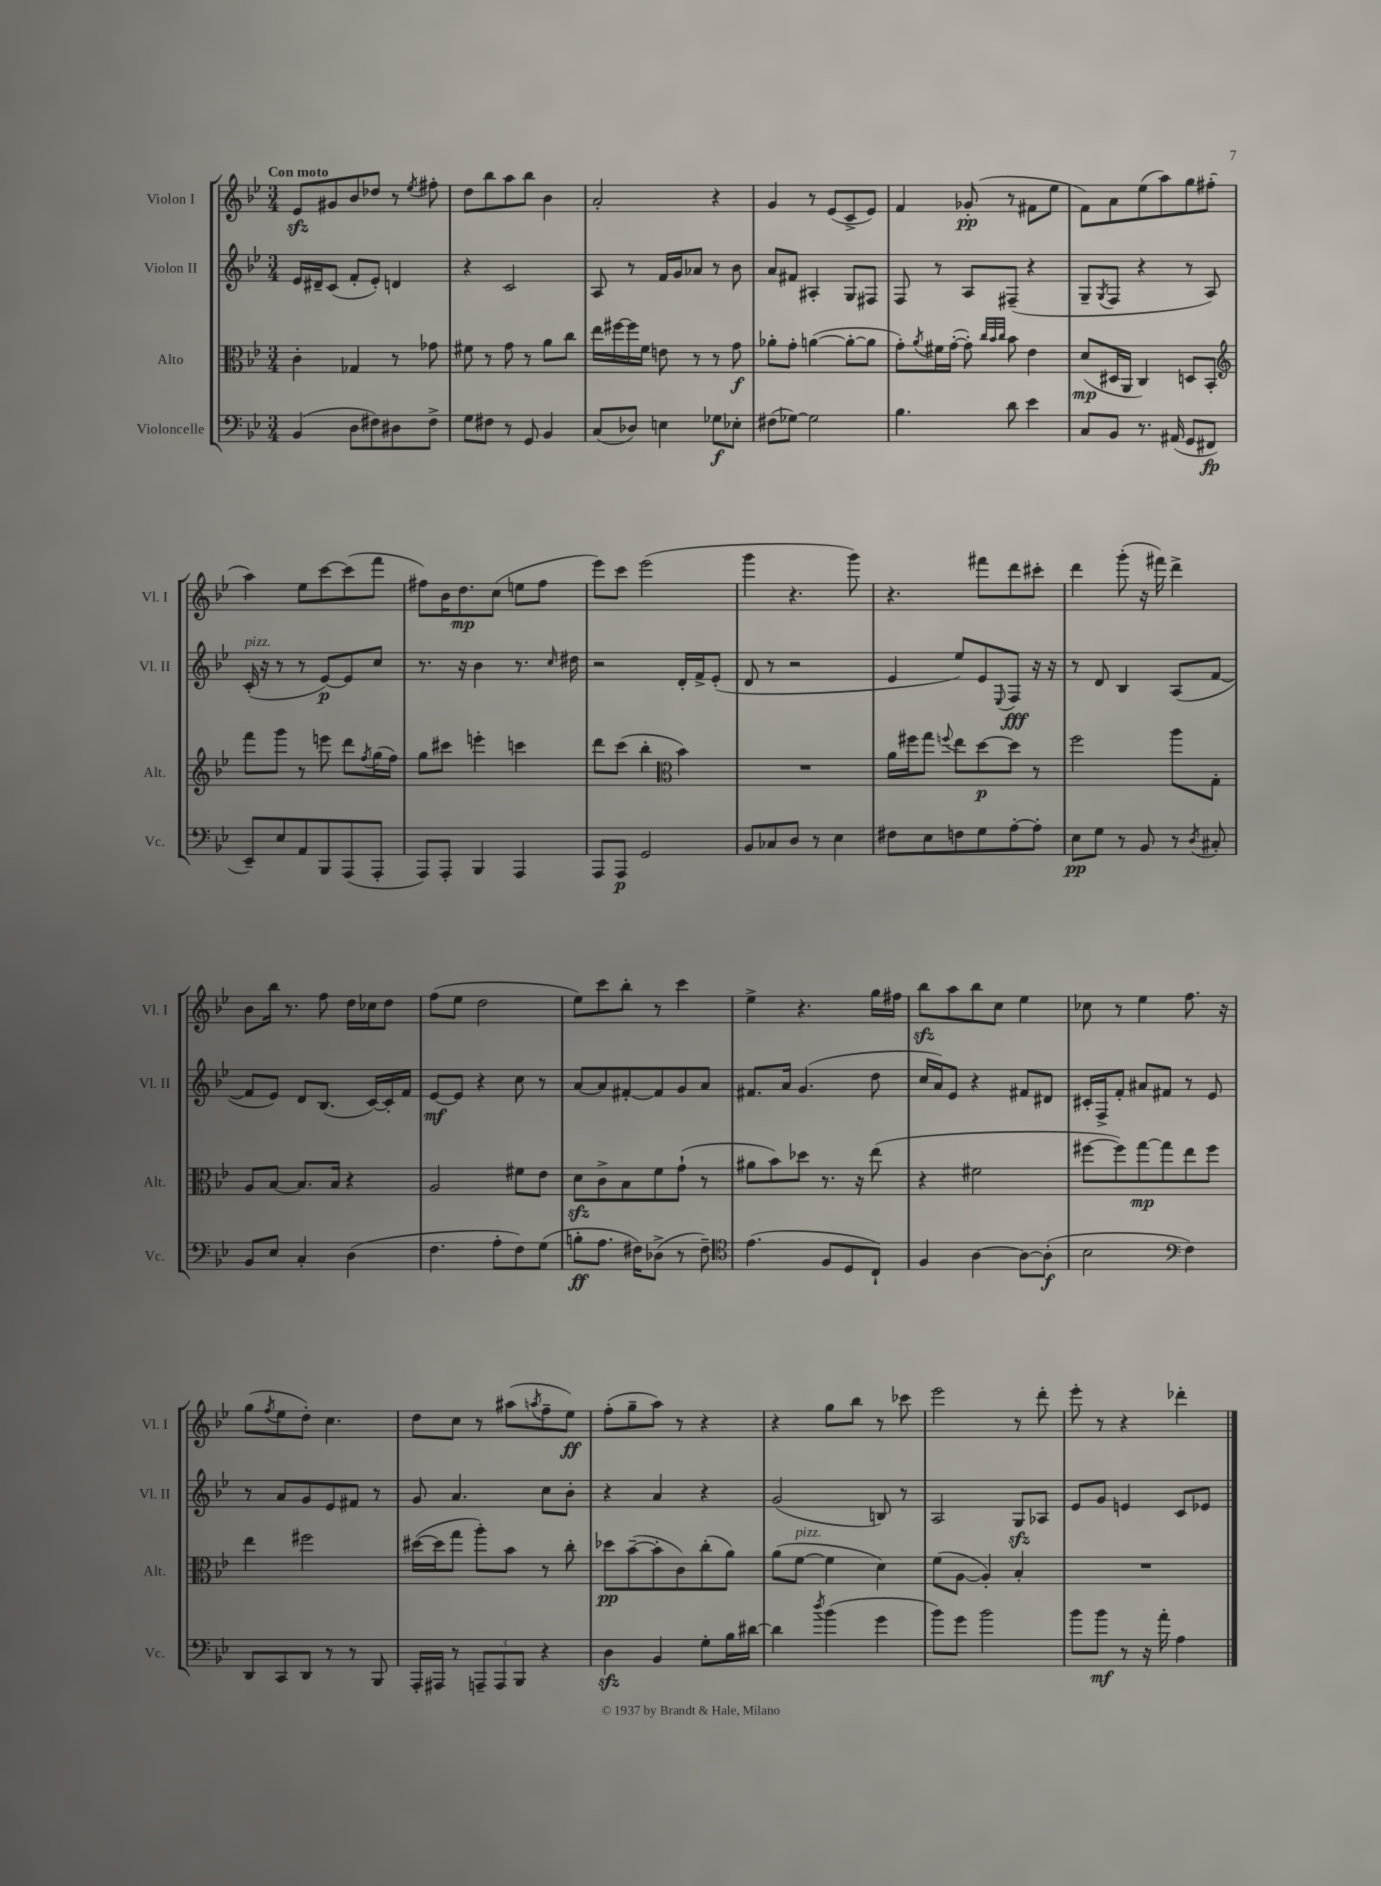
<<
\new StaffGroup <<
\new Staff = "s0" \with { instrumentName = "Violon I" shortInstrumentName = "Vl. I" } {
    \clef treble \key bes \major \numericTimeSignature \time 3/4 \tempo "Con moto"
    ees'8\sfz gis'8 bes'8 des''8 r8 \acciaccatura { ees''8 } fis''8-. |
    d''8 bes''8 a''8 bes''8 bes'4 |
    a'2-. r4 |
    g'4 r8 ees'8( c'8-> ees'8) |
    f'4 ges'8-.\pp( r8 fis'8 ees''8 |
    f'8) a'8 ees''8( a''8) g''8 fis''8-.( |
    a''4) ees''8 c'''8~ c'''8( f'''8 |
    fis''8) bes'16 d''8.\mp c''8( e''8 fis''8 |
    ees'''8) c'''8 ees'''2( |
    g'''4 r4. g'''8) |
    r4. fis'''8 d'''8 cis'''8-. |
    d'''4 g'''8-.( r16 fis'''16) d'''4-> |
    bes'8 bes''16 r8. f''8 d''16 ces''16 d''8 |
    f''8( ees''8 d''2 |
    ees''8) c'''8 bes''8-. r8 c'''4 |
    ees''4-> r4. g''16 fis''16 |
    bes''8\sfz a''8 bes''8 c''8 ees''4 |
    ces''8 r8 ees''4 f''8. r16 |
    g''8( \acciaccatura { f''8 } ees''8 d''8-.) c''4. |
    d''8 c''8 r8 ais''8( \acciaccatura { a''8 } f''8-- ees''8\ff) |
    f''8-.( g''8-- a''8) r8 r4 |
    r4 g''8 bes''8 r8 ces'''8 |
    ees'''2 r8 d'''8-. |
    ees'''8-. r8 r4 des'''4-. \bar "|." |
}
\new Staff = "s1" \with { instrumentName = "Violon II" shortInstrumentName = "Vl. II" } {
    \clef treble \key bes \major \numericTimeSignature \time 3/4
    ees'16 dis'16-- c'8( f'8-. ees'8-.) d'4 |
    r4 c'2 |
    a8 r8 f'16 g'16 aes'8 r8 bes'8 |
    a'8 fis'8 ais4-. g8 fis8 |
    f8 r8 a8 fis8--( r4 |
    g8-- \acciaccatura { g8 } f8 r4 r8 a8) |
    c'16-.^\markup { \italic "pizz." }( r16 r8 r8 ees'8~\p) ees'8 c''8 |
    r8. r16 bes'4 r8. \grace { c''16 } dis''16 |
    r2 d'16-. f'16-> ees'8-.( |
    d'8 r8 r2 |
    ees'4 ees''8) ees'8 \appoggiatura { ees8 } f8\fff r16 r16 |
    r8 d'8 bes4 a8( f'8~ |
    f'8 ees'8) d'8 bes8.( c'16~) c'16-. f'16 |
    ees'8~\mf ees'8 r4 c''8 r8 |
    a'8~ a'8 fis'8~-. fis'8 g'8 a'8 |
    fis'8. a'16 g'4.( d''8 |
    c''16 a'16) ees'8 r4 fis'8 dis'8 |
    cis'16-. f16-> f'8-. ais'8 fis'8 r8 ees'8 |
    r8 a'8 g'8 ees'8 fis'8 r8 |
    g'8 a'4. c''8 bes'8-. |
    r4 a'4 r4 |
    g'2( b8) r8 |
    a2 g8\sfz aes8 |
    ees'8 g'8 e'4 c'8 ees'8 \bar "|." |
}
\new Staff = "s2" \with { instrumentName = "Alto" shortInstrumentName = "Alt." } {
    \clef alto \key bes \major \numericTimeSignature \time 3/4
    c'4-. ges4 r8 ges'8 |
    fis'8 r8 g'8 r8 a'8 c''8 |
    ees''16 fis''16~ fis''16 f'16 e'8 r8 r8 g'8\f |
    aes'8-. g'8-. a'4~( a'8~-. a'8 |
    g'8-.) \acciaccatura { a'8 } fis'16 g'16~-.( g'8-.) \grace { c''32 bes'32 c''32 } bes'8 ees'4 |
    d'8\mp( dis16 a,16 c4) d8 bes,8-. |
    \clef treble f'''8 g'''8 r8 e'''8 d'''8 \acciaccatura { f''8 } g''16( f''16) |
    g''8 cis'''8 e'''4-. c'''4 |
    d'''8 c'''8( bes''4-. \clef alto bes'4) |
    R2. |
    a'16 fis''16 g''8 \appoggiatura { f''8 } ees''8 d''8~\p d''8 r8 |
    f''2 a''8 g8-. |
    a8 bes8~ bes8. bes16 r4 |
    a2 fis'8 ees'8 |
    d'8\sfz c'8-> bes8 f'8 g'8-!( r8 |
    ais'8 bes'8) des''8 r8. r16 ees''8( |
    r4 fis'2 |
    fis''8~ fis''8) g''8~\mp g''8 ees''8 fis''8 |
    ees''4 fis''2 |
    dis''16~( dis''16 g''8 a''8-.) bes'8 r8 c''8-. |
    des''8\pp bes'8~--( bes'8-. c'8) c''8-.( a'8) |
    a'8( f'8~^\markup { \italic "pizz." } f'4 d'4) |
    f'8( a8~ a4-.) bes4-. |
    R2. \bar "|." |
}
\new Staff = "s3" \with { instrumentName = "Violoncelle" shortInstrumentName = "Vc." } {
    \clef bass \key bes \major \numericTimeSignature \time 3/4
    bes,4( d8 fis8) dis8 fis8-> |
    g8 fis8 r8 g,8 bes,4 |
    c8( des8) e4 ges8\f ees8-. |
    fis8( ges8~) ges2 |
    bes4. d'8 ees'4 |
    c8 bes,8 r8. ais,16( g,8 fis,8\fp |
    ees,8--) ees8 a,8 bes,,8 a,,8( a,,8-. |
    a,,8) a,,8-. bes,,4 a,,4 |
    a,,8 a,,8\p g,2 |
    bes,8 ces8 d8 r8 ees4 |
    fis8 ees8 f8 g8 a8~-. a8-. |
    ees8\pp g8 r8 bes,8 r8 \acciaccatura { d8 } cis8-. |
    bes,8 ees8 c4-. d4( |
    f4. a8-. f8) g8( |
    b8-.\ff a8. fis16) des8->( r8 fis8--) |
    \clef tenor ees'4.( f8 d8 c8-!) |
    f4 a4~ a8~ a8-.\f( |
    bes2 \clef bass f4) |
    d,8 c,8 d,8 r8 r8 bes,,8 |
    a,,16-. ais,,16 r8 \tuplet 3/2 { a,,8-- a,,8 bes,,8 } r4 |
    d4\sfz bes,4 g8-. bes16 dis'16~ |
    dis'4 \acciaccatura { d''8 } bes'4( g'4 |
    bes'8) g'8 bes'2 |
    bes'8 bes'8\mf r8 r16 a'16-. a4 \bar "|." |
}
>>
>>
\layout { \context { \Score \remove "Bar_number_engraver" } }
